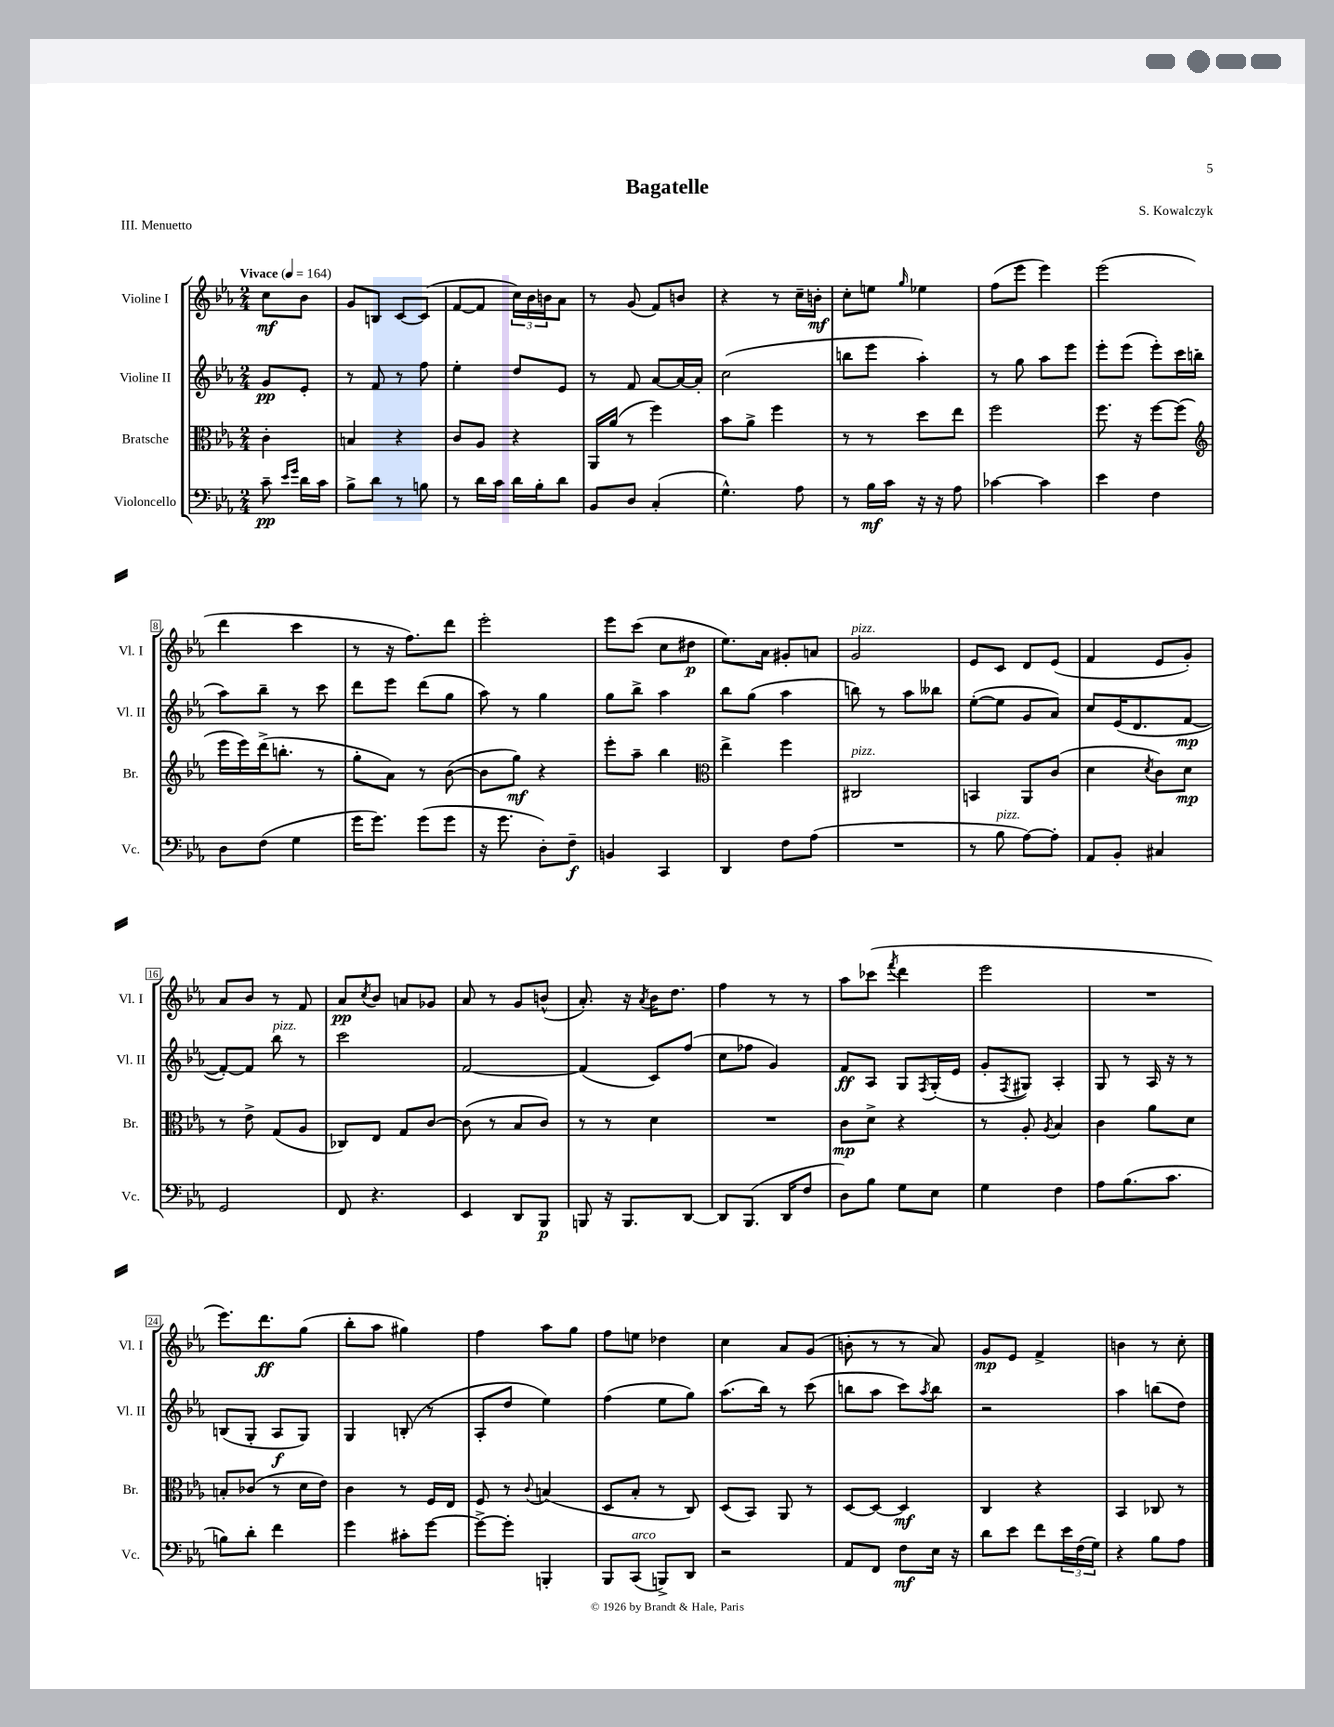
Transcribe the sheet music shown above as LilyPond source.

\header { title = "Bagatelle" composer = "S. Kowalczyk" piece = "III. Menuetto" }
<<
\new StaffGroup <<
\new Staff = "s0" \with { instrumentName = "Violine I" shortInstrumentName = "Vl. I" } {
    \clef treble \key ees \major \numericTimeSignature \time 2/4 \partial 4 \tempo "Vivace" 4 = 164
    c''8\mf bes'8 |
    g'8 b8 c'8~ c'8( |
    f'8~ f'8 \tuplet 3/2 { c''16) bes'16 b'16 } aes'8 |
    r8 g'8( f'8) b'8 |
    r4 r8 c''16-- b'16-.\mf |
    c''8-. e''8 \grace { g''16 } ees''4 |
    f''8( ees'''8 ees'''4) |
    ees'''2( |
    d'''4 c'''4 |
    r8 r16 f''8.) d'''8 |
    ees'''2-. |
    ees'''8 c'''8( c''8 dis''8\p |
    ees''8.) aes'16 gis'8-. a'8 |
    g'2^\markup { \italic "pizz." } |
    ees'8 c'8 d'8 ees'8( |
    f'4 ees'8 g'8-.) |
    aes'8 bes'8 r8 f'8 |
    aes'8\pp \acciaccatura { c''8 } bes'8 a'8 ges'8 |
    aes'8 r8 g'8 b'8-^( |
    aes'8.-.) r16 \acciaccatura { aes'8 } bes'16 d''8. |
    f''4 r8 r8 |
    aes''8 ces'''8( \acciaccatura { f'''8 } d'''4 |
    ees'''2 |
    R2 |
    ees'''8.) d'''8.\ff g''8( |
    bes''8-. aes''8 gis''4) |
    f''4 aes''8 g''8 |
    f''8 e''8 des''4 |
    c''4 aes'8 g'8( |
    b'8-. r8 r8 aes'8) |
    g'8\mp ees'8 f'4-> |
    b'4 r8 c''8-. \bar "|." |
}
\new Staff = "s1" \with { instrumentName = "Violine II" shortInstrumentName = "Vl. II" } {
    \clef treble \key ees \major \numericTimeSignature \time 2/4 \partial 4
    g'8\pp ees'8-. |
    r8 f'8 r8 f''8 |
    ees''4-. d''8 ees'8 |
    r8 f'8 aes'8~ aes'16~ aes'16-. |
    c''2( |
    b''8 ees'''8 aes''4-.) |
    r8 g''8 aes''8 ees'''8 |
    ees'''8-. ees'''8( ees'''8-.) c'''16 b''16( |
    aes''8) bes''8-- r8 c'''8 |
    d'''8 ees'''8 d'''8( g''8 |
    aes''8) r8 g''4 |
    g''8 bes''8-> aes''4 |
    bes''8 g''8( aes''4 |
    b''8) r8 aes''8 beses''8 |
    ees''8~-.( ees''8 g'8 aes'8) |
    c''8 ees'16( d'8. f'8~\mp |
    f'8~-.) f'8 bes''8^\markup { \italic "pizz." } r8 |
    c'''2 |
    f'2~ |
    f'4( c'8) f''8( |
    c''8 fes''8 g'4) |
    f'8\ff aes8 g8 \acciaccatura { f8 } g16-.( ees'16 |
    g'8-. \acciaccatura { f8 } gis8) aes4-. |
    g8 r8 aes16 r16 r8 |
    b8( g8-. aes8\f g8) |
    g4 b8-.( r8 |
    aes8-. d''8 ees''4) |
    f''4( ees''8 g''8) |
    aes''8.( bes''16) r8 c'''8( |
    b''8 aes''8 c'''8) \acciaccatura { aes''8 } b''8 |
    r2 |
    aes''4 b''8( d''8) \bar "|." |
}
\new Staff = "s2" \with { instrumentName = "Bratsche" shortInstrumentName = "Br." } {
    \clef alto \key ees \major \numericTimeSignature \time 2/4 \partial 4
    c'4-. |
    b4 r4 |
    c'8 aes8 r4 |
    aes,16 aes'16( r8 f''4) |
    bes'8 aes'8-> f''4 |
    r8 r8 d''8 ees''8 |
    f''2 |
    f''8. r16 f''8~ f''8( |
    \clef treble ees'''16 ees'''16) d'''16->( b''8.-. r8 |
    g''8-. aes'8) r8 bes'8~( |
    bes'8 g''8\mf) r4 |
    ees'''8-. aes''8-- bes''4 |
    \clef alto ees''4-> f''4 |
    cis2^\markup { \italic "pizz." } |
    b,4 aes,8 c'8( |
    d'4 \acciaccatura { d'8 } c'8) d'8\mp |
    r8 ees'8-> g8( aes8 |
    ces8) ees8 g8 c'8~ |
    c'8( r8 bes8 c'8) |
    r8 r8 d'4 |
    R2 |
    c'8\mp d'8-> r4 |
    r8 aes8-. \acciaccatura { aes8 } bes4 |
    c'4 aes'8 d'8 |
    b8-. ces'8( r8 d'16 ees'16) |
    c'4 r8 f16 ees16 |
    f8 r8 \appoggiatura { c'8 } b4( |
    d8 bes8-. r8 c8) |
    d8( bes,8) aes,8 r8 |
    d8~ d8~ d4\mf |
    c4 r4 |
    bes,4 ces8 r8 \bar "|." |
}
\new Staff = "s3" \with { instrumentName = "Violoncello" shortInstrumentName = "Vc." } {
    \clef bass \key ees \major \numericTimeSignature \time 2/4 \partial 4
    c'8--\pp \grace { ees'16 g'16 } d'16 c'16 |
    bes8-> d'8 r8 b8 |
    r8 d'16 c'16 d'16 bes16-. d'8 |
    bes,8 d8 c4-.( |
    g4.-^) aes8 |
    r8 bes16\mf c'16 r16 r16 aes8 |
    ces'4~ ces'4 |
    ees'4 f4 |
    d8 f8( g4 |
    g'16 g'8.) g'8( g'8 |
    r16 g'8. d8-.) f8--\f |
    b,4 c,4 |
    d,4 f8 aes8( |
    R2 |
    r8 bes8^\markup { \italic "pizz." } aes8~) aes8-. |
    aes,8 bes,8-. cis4 |
    g,2 |
    f,8 r4. |
    ees,4 d,8 bes,,8\p |
    b,,8 r16 b,,8. d,8~ |
    d,8 bes,,8.( d,16 f8 |
    d8) bes8 g8 ees8 |
    g4 f4 |
    aes8 bes8.( c'8. |
    b8) d'8-. f'4 |
    g'4 cis'8-. g'8~ |
    g'8~-> g'8-. b,,4-. |
    bes,,8 c,8^\markup { \italic "arco" }( b,,8->) d,8 |
    r2 |
    aes,8 f,8 f8\mf ees16 r16 |
    d'8 ees'8 f'8 \tuplet 3/2 { ees'16 f16( g16) } |
    r4 bes8 aes8 \bar "|." |
}
>>
>>
\layout { \context { \Score \override BarNumber.stencil = #(make-stencil-boxer 0.1 0.3 ly:text-interface::print) } }
